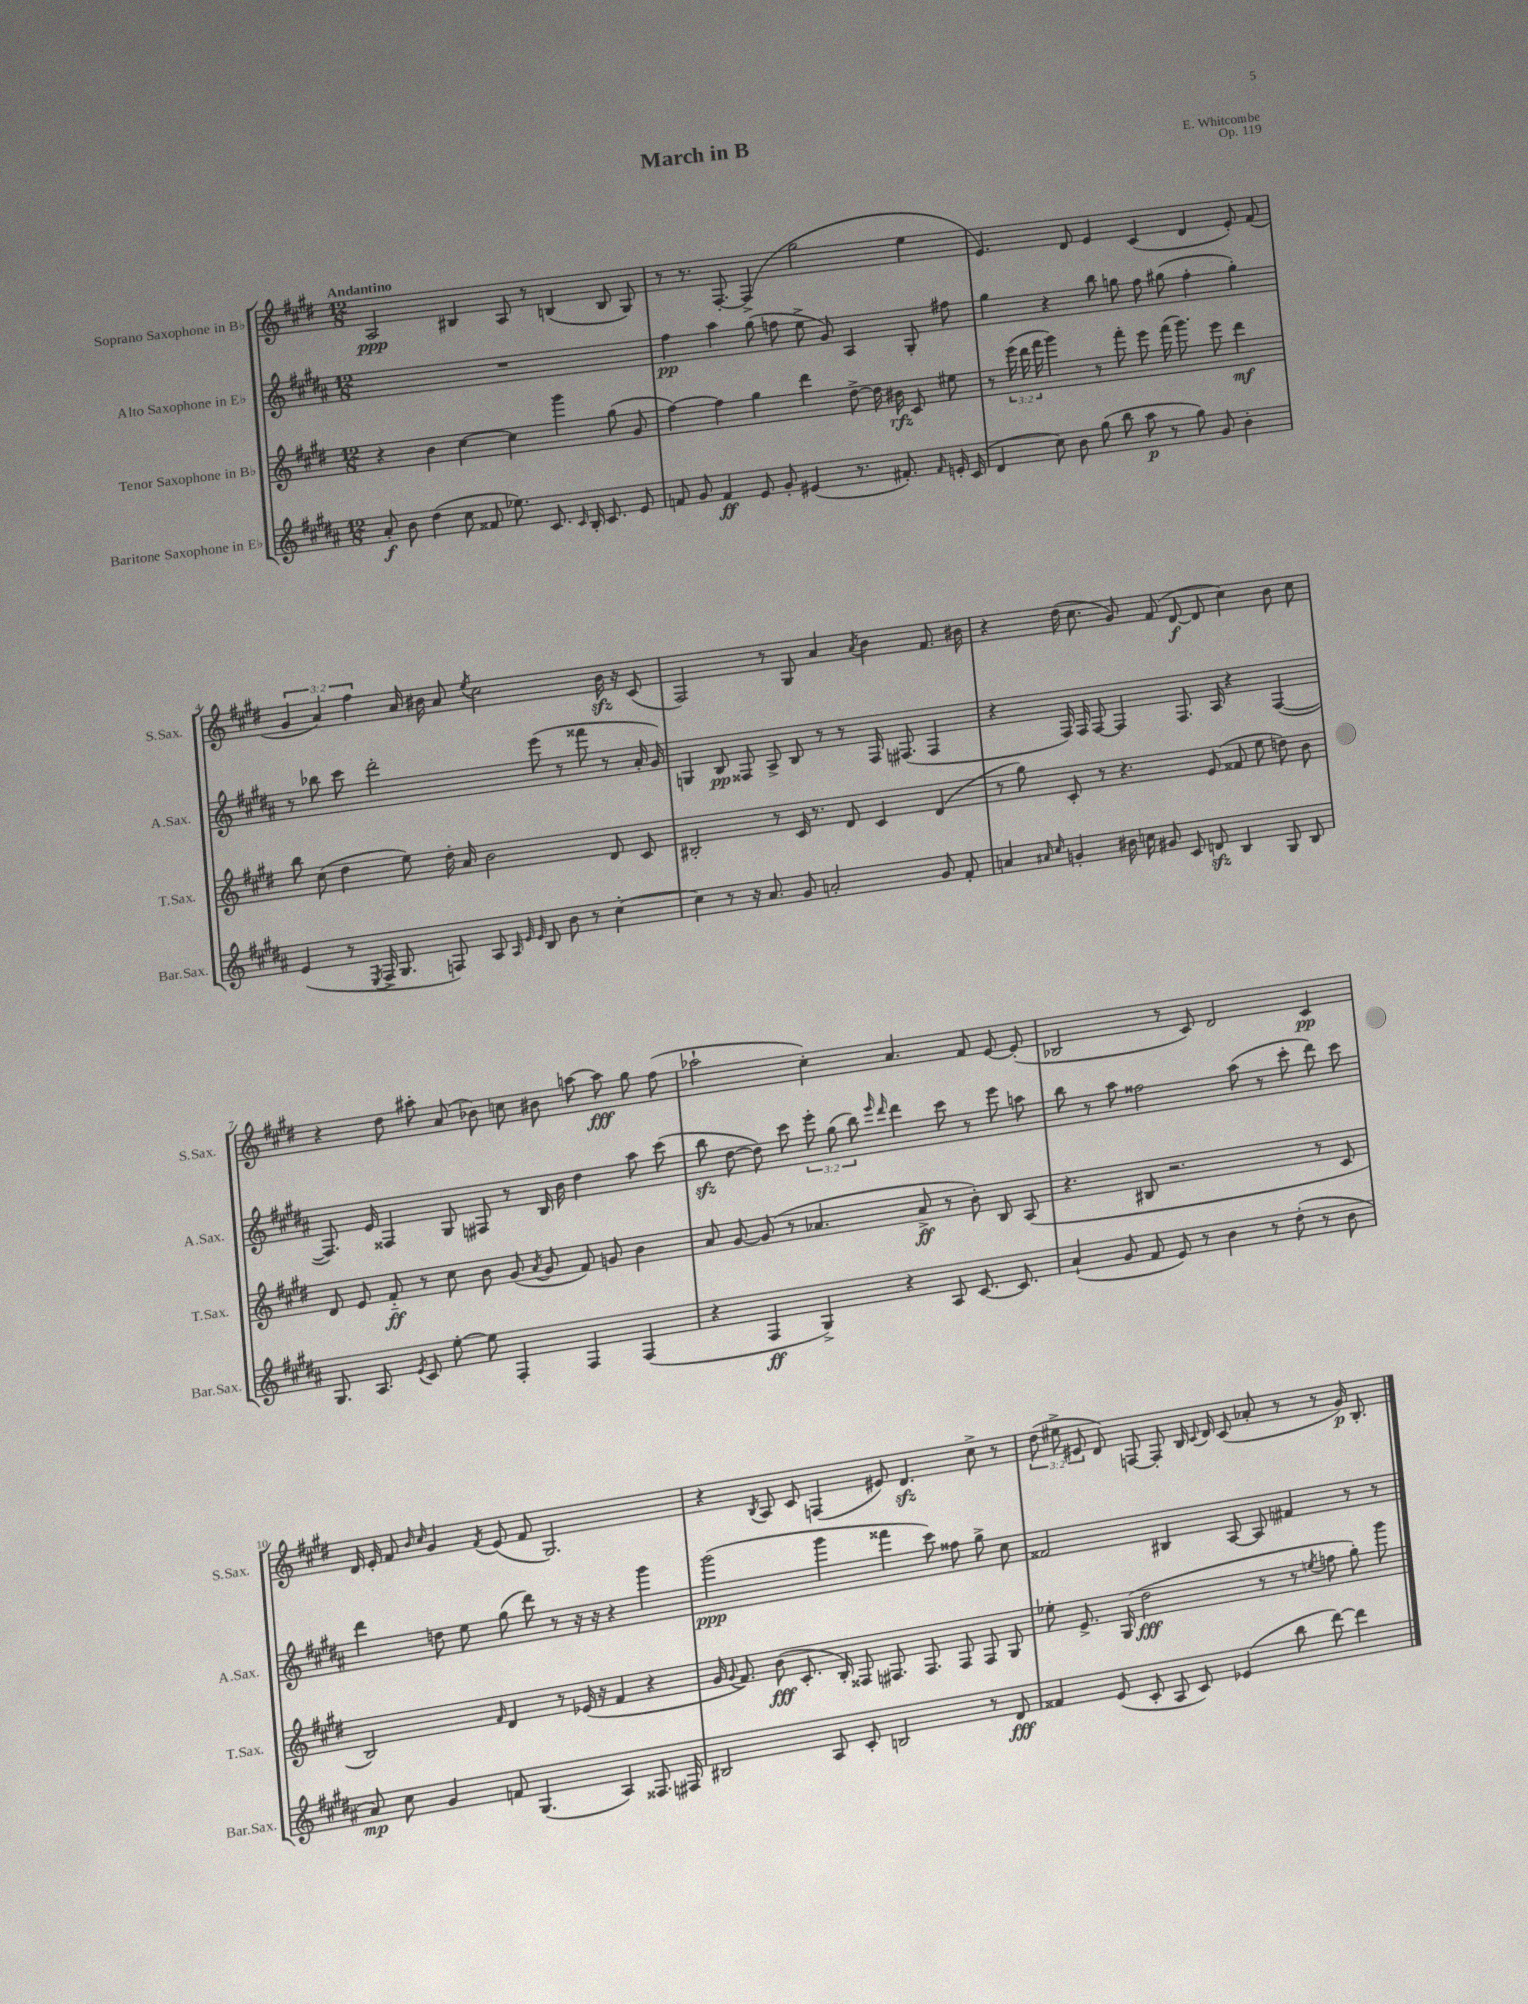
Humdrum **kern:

**kern	**kern	**kern	**kern
*staff4	*staff3	*staff2	*staff1
*clefG2	*clefG2	*clefG2	*clefG2
*k[f#c#g#d#a#]	*k[f#c#g#d#]	*k[f#c#g#d#a#]	*k[f#c#g#d#]
*M12/8	*M12/8	*M12/8	*M12/8
8a#'	4r	1.r	2A
8b	.	.	.
(4dd#	4b	.	.
8cc#	[4cc#	.	4B#
8f##	.	.	.
8.ee-)	4cc#]	.	8A
.	.	.	8r
8.c#	.	.	.
.	4ggg#	.	(4B
16qqc#	.	.	.
16B'	.	.	.
8.c#	.	.	.
.	(8gg#	.	8B
8e	8g#	.	8G#)
=	=	=	=
8f	[4ff#)	4ff#	8r
8g#	.	.	8.r
4f	4ff#]	4aa#	.
.	.	.	[8.F#'
8e	4gg#	(8gg#	(4F#^]
8g#'	.	8ff	.
(4e#	4ddd#	8ee^	2gg#
.	.	8g#)	.
8.r	[8dd#^	4A#	.
.	16dd#]	.	.
8.f#')	16b#	.	.
.	8c#	8G#'	4ee
16qqf#	.	.	.
16e'	8ee#	8ff#	.
(16c#	.	.	.
=	=	=	=
4d#	8r	4gg#	4.e)
.	(24eee	.	.
.	24ddd#	.	.
.	24fff#	.	.
8cc#)	4ggg#)	4r	.
8b	.	.	8d#
(8gg#	8r	8bb	4e
8bb	8fff#'	8gg	.
8aa#	8eee	8ff#	(4c#
8r	(16fff#	(8gg#	.
.	8.ggg#)	.	.
8gg#)	.	4ff#'	4d#
8g#	8eee	.	.
4b'	4ddd#	4gg#')	8e')
.	.	.	(8f#
=	=	=	=
(4e	8bb	8r	6g#
.	(8cc#	8bb-	.
.	.	.	6a)
8r	4dd#	8ccc#	.
.	.	.	6ff#
8qE	.	.	.
16F#^	.	2ddd#'	.
8.G#	.	.	.
.	8ee)	.	16a
.	.	.	16b#
8F)	16dd#'	.	8a
.	16a	.	.
.	.	.	8qee
8A#	2b	.	2cc#
32qqA#	.	.	.
32qqe	.	.	.
32qqe	.	.	.
8B	.	(8eee	.
8b	.	8r	.
8r	.	8fff##	.
[4cc#'	8d#	8r	16b#
.	.	.	16r
.	8c#	16a#'	(8c#
.	.	16g#)	.
=	=	=	=
4cc#]	2B#'	4G	2F#)
8r	.	8B	.
16r	.	8F##	.
8.a#	.	.	.
.	8r	8A#^	8r
8g#	16c#	8B	8G#
.	8.r	.	.
2a'	.	8r	4a
.	8d#	8r	.
.	.	.	8qa
.	4c#	16F##	4b
.	.	(8.F#	.
8g#	(4d#	4F#	8.f#
8f#'	.	.	.
.	.	.	16b#
=	=	=	=
4a	8r	4r	4r
.	8gg#)	.	.
16qqa#	.	.	.
16qqcc#	.	.	.
4g'	8c#'	16F#)	(16dd#
.	.	16F#	8.cc#
.	8r	[8F#	.
16b#	4.r	4F#]	8g#)
16cc	.	.	.
8g#	.	.	(8f#
8c#	.	8.F#	[8d#
8d	(8e	.	8d#]
.	.	16A#	.
4B	8f##	4r	4cc#)
.	8ee	.	.
8G#	8dd)	([4F#	8b
8B	8b	.	8cc#
=	=	=	=
8.G#	8d#	8.F#])	4r
.	8e	.	.
8.A#	.	16e	.
.	8f#'~	4F##	8dd#
8qe	.	.	.
8c#	8r	.	8aa#'
[8ee'	8cc#	8G#	(8a
8ee]	8b	8F#	8b-)
4F#'	(8g#	8r	8cc
.	8qa	.	.
.	8g#	16B	8b#
.	.	16b	.
4F#	8f#)	4dd#	[8aa
.	8g	.	8aa]
(4F#	4b	8aa#	8gg#
.	.	(8ccc#	(8ff#
=	=	=	=
4r	8a	8bb	2aa-`
.	[8g#	[8dd#	.
4F#	(8g#]	8dd#])	.
.	8r	8ccc#	.
4G#^)	4.a-	12eee'	4cc#')
.	.	(12gg#	.
.	.	12bb)	.
.	.	16qqeee	.
.	.	16qqddd#	.
4r	.	4ddd#	4.a
.	8a-^	.	.
8A#	8r	8ccc#	.
[8.c#	8b')	8r	8f#
.	8B	8eee	[8e
8.c#]	.	.	.
.	(8A	8aa	(8e']
=	=	=	=
(4a#`	4.r	8bb	2B-
.	.	8r	.
8g#	.	8aa#	.
8f#	8B#	2ff##	.
8e)	2.r	.	8r
8r	.	.	8c#)
4b	.	.	2d#
.	.	(8aa#	.
8r	.	8r	.
(8dd#'	.	8ccc#'	.
8r	8r	8ddd#)	4c#
8b	8c#	8ccc#	.
=	=	=	=
8a#)	2B)	4ddd#	16d#
.	.	.	16e'
8cc#	.	.	8f#
.	.	.	16qqb
.	.	.	16qqcc#
4g#	.	8dd	4g#
.	.	8ee	.
.	16qqf#	.	8qf#
8f	4d#	(8gg#	(8e
(4.G#	.	8ddd#)	8f#
.	8r	8r	2.G#)
.	(16e-	16r	.
.	16r	16r	.
4A#)	4f#	4r	.
8.F##	4r	4ggg#	.
16F#	.	.	.
=	=	=	=
2B#	16g#	(2ggg#	4r
.	8qqg#	.	.
.	8.f#)	.	.
.	.	.	8qB
.	(8b	.	8A
.	8.c#'	.	8c#
8A#	.	4ggg#	(4F
.	16B')	.	.
8c#'	8F##	.	.
2B	8.F#	4fff##	8e#)
.	.	.	4.d#
.	8.F#	.	.
.	.	8ccc#)	.
.	8F#	8ff##	.
8r	8F#	8gg#^	8cc#^
8d#	8G#	8cc#	8r
=	=	=	=
4f##	8ee-'	2f##	(12dd#
.	.	.	12ee#^
.	8.e^	.	.
.	.	.	12e#
(8e	.	.	8d#)
.	(16G#	.	.
8c#'	2dd#	.	[8F
8A#	.	4B#	8F']
8c#)	.	.	16B
.	.	.	8qqc#
.	.	.	16d#
(4e-	.	[8A#	(8c#
.	8r	8A#]	8a-'
8bb	8r	4f#	8r
.	8qee	.	.
[8ddd#)	8ff	.	8r
4ddd#]	8gg#')	8r	16g#)
.	.	.	8.B'
.	8ggg#	8r	.
==	==	==	==
*-	*-	*-	*-
